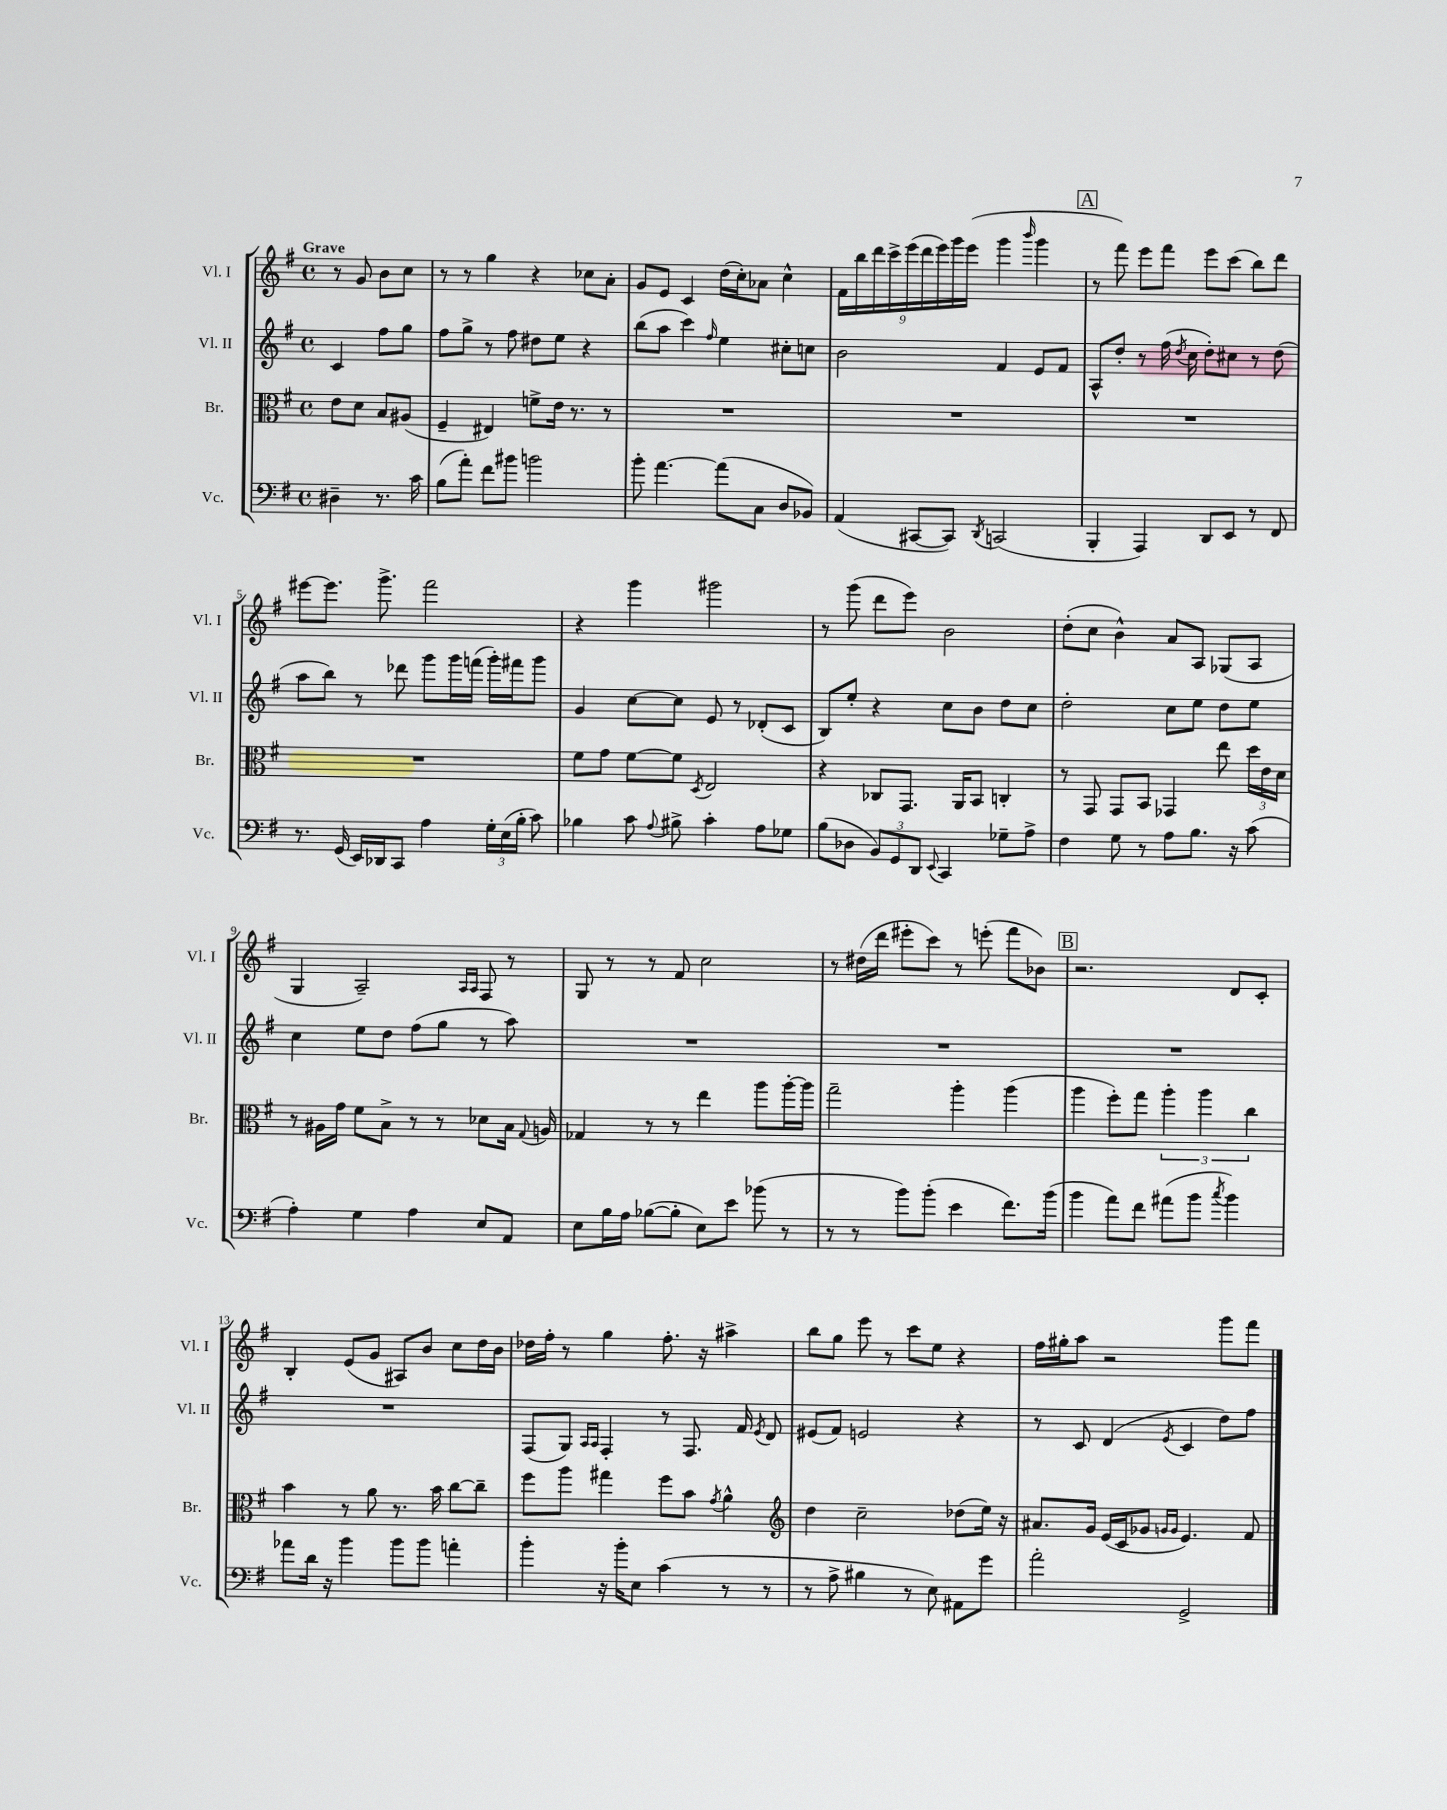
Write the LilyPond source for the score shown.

<<
\new StaffGroup <<
\new Staff = "s0" \with { instrumentName = "Vl. I" shortInstrumentName = "Vl. I" } {
    \clef treble \key g \major \defaultTimeSignature \time 4/4 \partial 2 \tempo "Grave"
    \autoBeamOff r8 g'8 b'8[ c''8] |
    r8 r8 g''4 r4 ces''8[ a'8]-. |
    g'8[ e'8] c'4 d''16[( c''16-.) aes'8] c''4-^ |
    \tuplet 9/8 { fis'16[ b''16 d'''16 c'''16-> e'''16( d'''16 e'''16) g'''16 e'''16]( } g'''4 \grace { b'''16 } g'''4 |
    \mark \markup { \box "A" } r8 fis'''8) e'''8[ fis'''8] e'''8[ c'''8]( b''8[) d'''8] |
    eis'''8[~ eis'''8.] g'''8.-> fis'''2 |
    r4 g'''4 gis'''2 |
    r8 g'''8( d'''8[ e'''8]) b'2 |
    d''8[-.( c''8] b'4-^) a'8[ a8] ges8[( a8] |
    g4 a2--) \grace { a16[ a16] } fis8 r8 |
    g8 r8 r8 fis'8 c''2 |
    r8 dis''16[( d'''16] eis'''8[-. c'''8]) r8 e'''8-.( fis'''8[ bes'8]) |
    \mark \markup { \box "B" } r2. d'8[ c'8]-. |
    b4-. e'8[( g'8] ais8[) b'8] c''8[ d''16 b'16] |
    des''16[ fis''16]-. r8 g''4 fis''8.-. r16 ais''4-> |
    b''8[ g''8] e'''8 r8 c'''8[ e''8] r4 |
    fis''16[ gis''16-. a''8] r2 g'''8[ fis'''8] \bar "|." |
}
\new Staff = "s1" \with { instrumentName = "Vl. II" shortInstrumentName = "Vl. II" } {
    \clef treble \key g \major \defaultTimeSignature \time 4/4 \partial 2
    \autoBeamOff c'4 fis''8[ g''8] |
    fis''8[ g''8]-> r8 fis''8 dis''8[ e''8] r4 |
    b''8[( a''8] c'''4) \grace { fis''16 } e''4 cis''8[-. c''8] |
    b'2 fis'4 e'8[ fis'8] |
    \mark \markup { \box "A" } a8[-^ d''8]-. r8 fis''16( \acciaccatura { d''8 } c''16 d''8[-.) cis''8] r8 d''8( |
    a''8[ b''8]) r8 des'''8 g'''8[ g'''16 f'''16]( g'''16[-.) fis'''16 g'''8] |
    g'4 c''8[~ c''8] e'8 r8 des'8[-.( c'8] |
    b8[) e''8]-. r4 c''8[ b'8] d''8[ c''8] |
    d''2-. c''8[ e''8] d''8[ e''8] |
    c''4 e''8[ d''8] fis''8[( g''8] r8 a''8) |
    R1 |
    R1 |
    \mark \markup { \box "B" } R1 |
    R1 |
    fis8[( g8]) \grace { a16[ a16] } fis4-. r8 fis8. fis'16 \acciaccatura { e'8 } d'8 |
    eis'8[( fis'8]) e'2 r4 |
    r8 c'8 d'4( \acciaccatura { e'8 } c'4 d''8[) fis''8] \bar "|." |
}
\new Staff = "s2" \with { instrumentName = "Br." shortInstrumentName = "Br." } {
    \clef alto \key g \major \defaultTimeSignature \time 4/4 \partial 2
    \autoBeamOff e'8[ d'8] b8[ ais8]( |
    fis4-- eis4) f'8[-> e'16] r8. r8 |
    R1 |
    R1 |
    \mark \markup { \box "A" } R1 |
    R1 |
    fis'8[ g'8] fis'8[~ fis'8] \acciaccatura { d8 } e2 |
    r4 ces8[ g,8.] a,16[ b,8] c4-. |
    r8 g,8 g,8[ b,8] ges,4 e''8 \tuplet 3/2 { d''16[ e'16 d'16] } |
    r8 ais16[ g'16] fis'8[ b8]-> r8 r8 des'8[ b16] \appoggiatura { g8 } a16 |
    ges4 r8 r8 e''4 a''8[ a''16~-. a''16] |
    g''2-- a''4-. a''4( |
    \mark \markup { \box "B" } a''4 fis''8[-.) g''8] \tuplet 3/2 { a''4-. a''4 c''4 } |
    b'4 r8 a'8 r8. b'16 c''8[~ c''8]-- |
    fis''8[ a''8] gis''4 fis''8[ b'8] \acciaccatura { g'8 } a'4-^ |
    \clef treble d''4 c''2-- des''8[( e''16]) r16 |
    ais'8.[ g'16] e'16[( c'16 ges'8] \grace { g'16[ g'16] } e'4.) fis'8 \bar "|." |
}
\new Staff = "s3" \with { instrumentName = "Vc." shortInstrumentName = "Vc." } {
    \clef bass \key g \major \defaultTimeSignature \time 4/4 \partial 2
    \autoBeamOff dis4-- r8. c'16 |
    b8[( a'8]-.) fis'8[ bis'8] b'2 |
    b'8-. a'4.~ a'8[( c8] d8[ bes,8]) |
    a,4( cis,8[~ cis,8]) \acciaccatura { d,8 } c,2( |
    \mark \markup { \box "A" } b,,4-. a,,4) d,8[ e,8] r8 fis,8 |
    r8. g,16( e,16[) des,16 c,8] a4 \tuplet 3/2 { g16[-. e16( b16]-. } c'8) |
    bes4 c'8 \appoggiatura { a8 } bis8-> c'4-. a8[ ges8] |
    b8[( des8] \tuplet 3/2 { b,8[) g,8 d,8] } \appoggiatura { e,8 } c,4 ges8[-- a8]-> |
    fis4 g8 r8 a8[ b8.] r16 c'8( |
    a4-.) g4 a4 e8[ a,8] |
    e8[ b16 a16] bes8[~( bes8]-. e8[) e'8] bes'8( r8 |
    r8 r8 b'8[) b'8]-.( e'4 fis'8.[) b'16]( |
    \mark \markup { \box "B" } b'4 a'8[) fis'8] ais'8[( b'8] \acciaccatura { c''8 } b'4) |
    aes'8[ d'16] r16 b'4 b'8[ b'8] a'4-. |
    b'4-. r16 b'16[-. e8] c'4( r8 r8 |
    r8 a8-> bis4 r8 e8) ais,8[ g'8] |
    a'2-. g,2-> \bar "|." |
}
>>
>>
